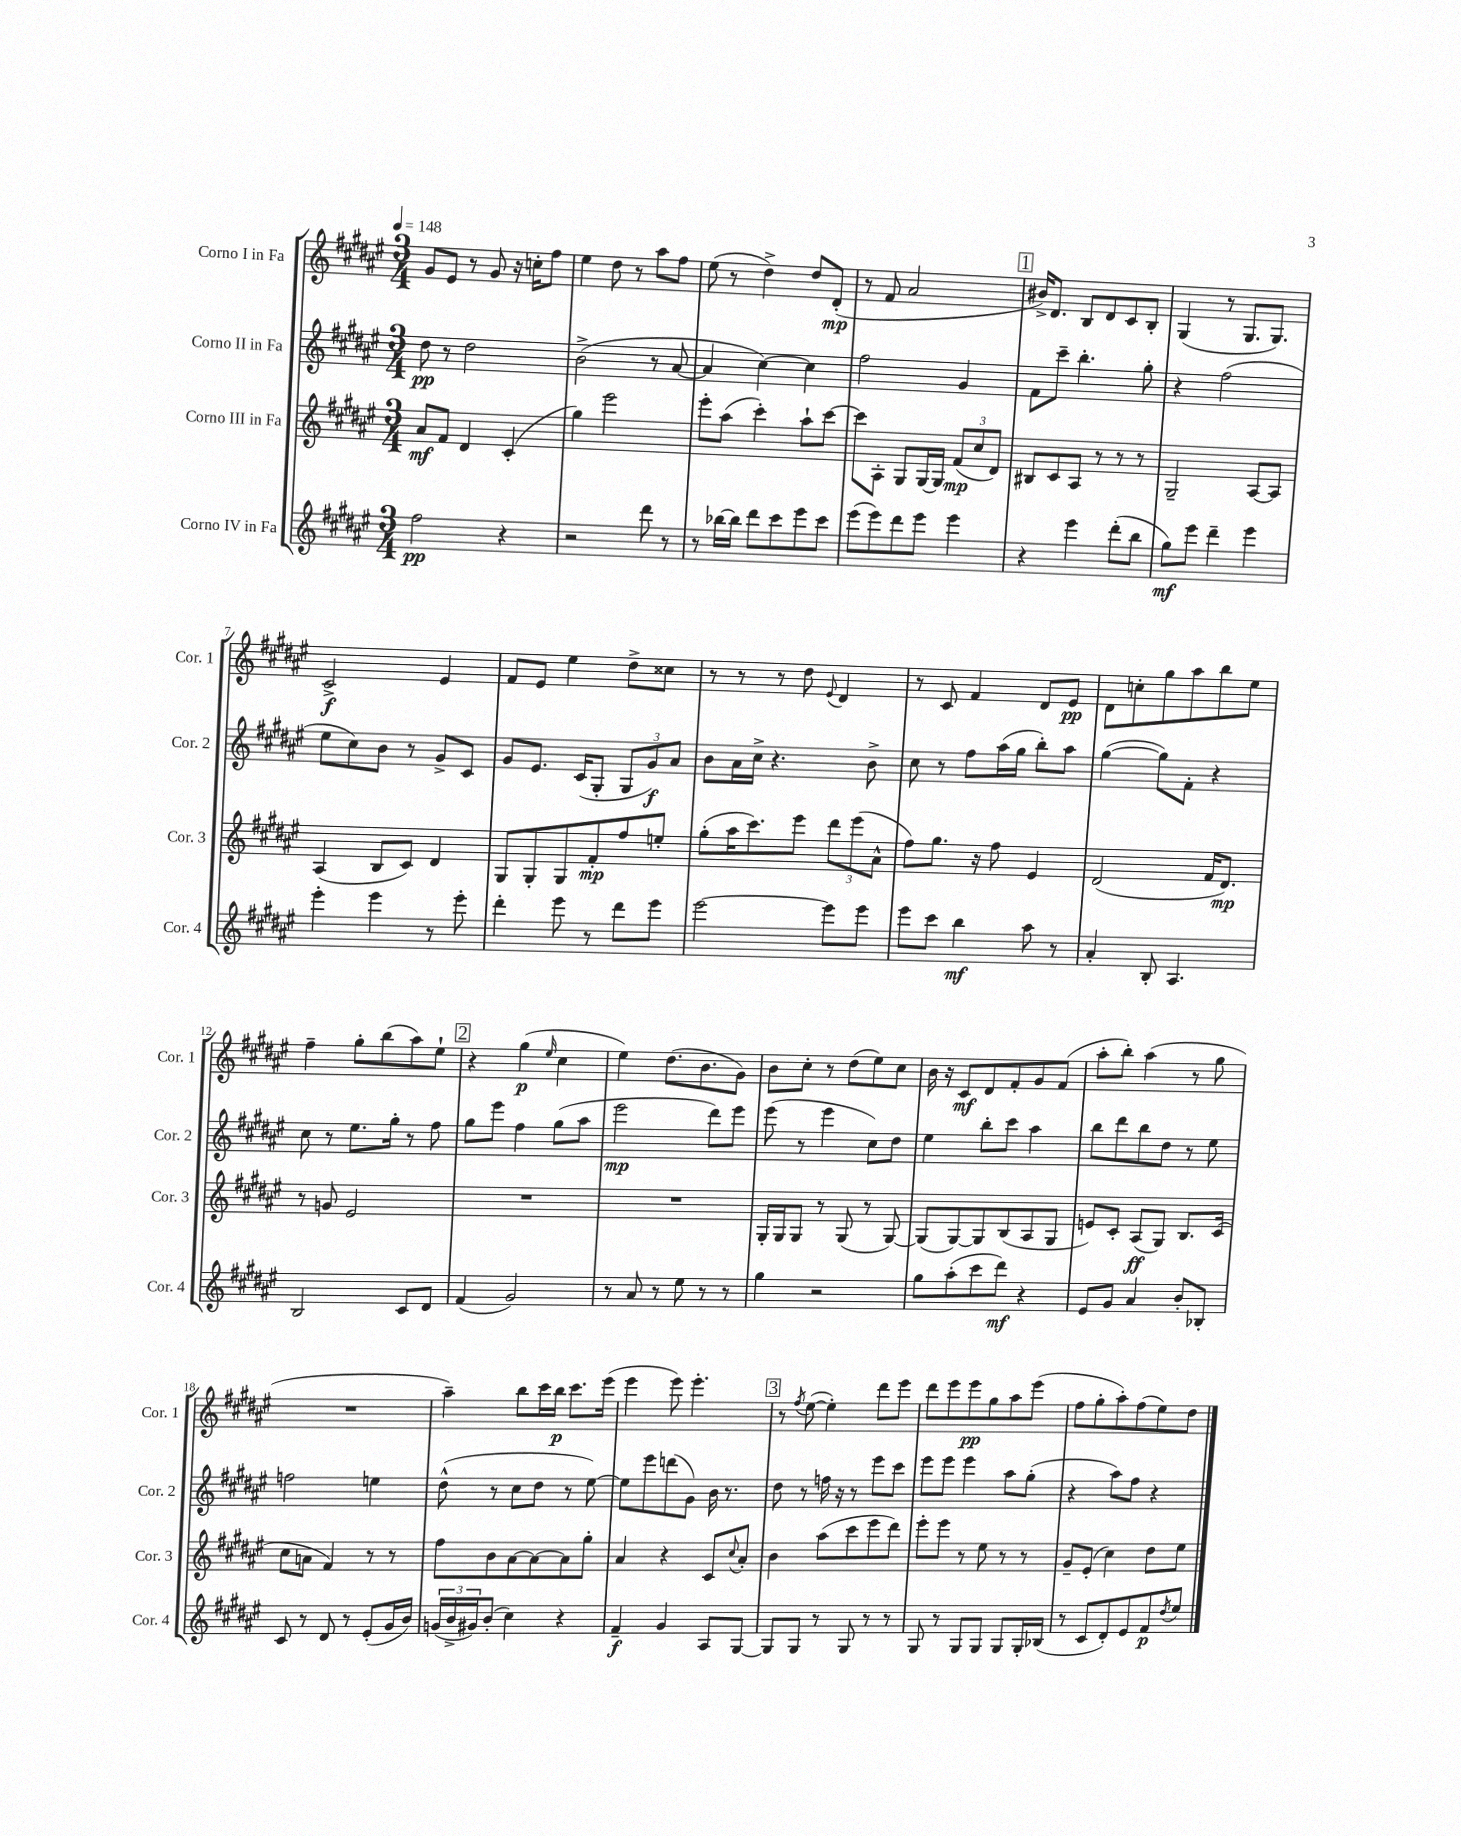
<<
\new StaffGroup <<
\new Staff = "s0" \with { instrumentName = "Corno I in Fa" shortInstrumentName = "Cor. 1" } {
    \clef treble \key fis \major \numericTimeSignature \time 3/4 \tempo 4 = 148
    gis'8 eis'8 r8 gis'8 r16 c''16-. fis''8 |
    eis''4 dis''8 r8 ais''8 fis''8 |
    eis''8( r8 dis''4->) dis''8 dis'8-.\mp( |
    r8 fis'8 ais'2 |
    \mark \markup { \box "1" } bis'16->) dis'8. b8 dis'8 cis'8 b8-. |
    gis4( r8 gis8. gis8.) |
    cis'2->\f eis'4 |
    fis'8 eis'8 eis''4 dis''8-> cisis''8 |
    r8 r8 r8 dis''8 \appoggiatura { eis'8 } dis'4 |
    r8 cis'8 fis'4 dis'8 eis'8\pp |
    dis'8 c''8-. gis''8 ais''8 b''8 eis''8 |
    fis''4-- gis''8-. b''8( ais''8) eis''8-! |
    \mark \markup { \box "2" } r4 gis''4\p( \grace { eis''16 } cis''4 |
    eis''4) dis''8.( b'8. gis'8) |
    b'8 cis''8-. r8 dis''8( eis''8) cis''8 |
    b'16 r16 cis'8\mf dis'8 fis'8-. gis'8 fis'8( |
    ais''8-. b''8-.) ais''4( r8 gis''8 |
    R2. |
    ais''4--) b''8 cis'''16 b''16\p cis'''8. eis'''16( |
    eis'''4 eis'''8) eis'''4.-. |
    \mark \markup { \box "3" } r8 \acciaccatura { fis''8 } eis''8~( eis''4-.) dis'''8 eis'''8 |
    dis'''8 eis'''8 eis'''8\pp gis''8 ais''8 eis'''8( |
    fis''8 gis''8-. ais''8-.) fis''8( eis''8) dis''8 \bar "|." |
}
\new Staff = "s1" \with { instrumentName = "Corno II in Fa" shortInstrumentName = "Cor. 2" } {
    \clef treble \key fis \major \numericTimeSignature \time 3/4
    dis''8\pp r8 dis''2 |
    b'2->( r8 ais'8~ |
    ais'4 cis''4~) cis''4 |
    fis''2 gis'4 |
    \mark \markup { \box "1" } fis'8 cis'''8-- b''4.-. gis''8-. |
    r4 fis''2( |
    eis''8 cis''8) b'8 r8 gis'8-> cis'8 |
    gis'8 eis'8. cis'16( gis8-. \tuplet 3/2 { gis8 gis'8\f) ais'8 } |
    b'8 ais'16 cis''16-> r4. b'8-> |
    cis''8 r8 fis''8 ais''16( gis''16 b''8-.) ais''8 |
    gis''4~( gis''8) fis'8-. r4 |
    cis''8 r8 eis''8. gis''16-. r8 fis''8 |
    \mark \markup { \box "2" } gis''8 eis'''8 fis''4 gis''8( ais''8 |
    eis'''2\mp dis'''8) eis'''8 |
    eis'''8( r8 eis'''4 cis''8) dis''8 |
    eis''4 b''8-. cis'''8 ais''4 |
    b''8 dis'''8 b''8 dis''8 r8 eis''8 |
    f''2 e''4 |
    dis''8-^( r8 cis''8 dis''8 r8 eis''8~) |
    eis''8 eis'''8 d'''8( gis'8) b'16 r8. |
    \mark \markup { \box "3" } dis''8 r8 f''16 r16 r8 eis'''8 cis'''8 |
    eis'''8 eis'''8 eis'''4 ais''8 gis''8-.( |
    r4 ais''8) fis''8 r4 \bar "|." |
}
\new Staff = "s2" \with { instrumentName = "Corno III in Fa" shortInstrumentName = "Cor. 3" } {
    \clef treble \key fis \major \numericTimeSignature \time 3/4
    ais'8\mf fis'8 dis'4 cis'4-.( |
    gis''4) eis'''2 |
    eis'''8-. ais''8( cis'''4-.) ais''8-! cis'''8~ |
    cis'''8 ais8-. gis8 gis16~ gis16 \tuplet 3/2 { fis'8\mp( cis''8 dis'8) } |
    \mark \markup { \box "1" } bis8 cis'8 ais8 r8 r8 r8 |
    gis2-- ais8~ ais8 |
    ais4( b8 cis'8) dis'4 |
    gis8 gis8-. gis8 fis'8-.\mp fis''8 e''8-. |
    gis''8-.( ais''16 cis'''8.) eis'''8 \tuplet 3/2 { dis'''8 eis'''8( ais'8-^ } |
    fis''8) gis''8. r16 fis''8 eis'4 |
    dis'2( fis'16 dis'8.\mp) |
    r8 g'8 eis'2 |
    \mark \markup { \box "2" } R2. |
    R2. |
    gis16-. gis16 gis8 r8 gis8( r8 gis8~) |
    gis8( gis8~) gis8 b8( ais8 gis8 |
    e'8) cis'8-. ais8\ff( gis8) b8. cis'16( |
    cis''8 a'8 fis'4) r8 r8 |
    fis''8 b'8 ais'8~ ais'8~ ais'8 gis''8-. |
    ais'4 r4 cis'8 \appoggiatura { cis''8 } ais'8-. |
    \mark \markup { \box "3" } b'4 ais''8( cis'''8 eis'''8 dis'''8) |
    eis'''8-. eis'''8 r8 eis''8 r8 r8 |
    gis'8-- eis'8-.( cis''4) dis''8 eis''8 \bar "|." |
}
\new Staff = "s3" \with { instrumentName = "Corno IV in Fa" shortInstrumentName = "Cor. 4" } {
    \clef treble \key fis \major \numericTimeSignature \time 3/4
    fis''2\pp r4 |
    r2 dis'''8 r8 |
    r8 bes''16~ bes''16 dis'''8 cis'''8 eis'''8 cis'''8 |
    eis'''8( eis'''8) dis'''8 eis'''8 eis'''4 |
    \mark \markup { \box "1" } r4 eis'''4 dis'''8-.( b''8 |
    gis''8\mf) eis'''8 dis'''4-- eis'''4 |
    eis'''4-. eis'''4 r8 eis'''8-. |
    dis'''4-. eis'''8 r8 dis'''8 eis'''8 |
    eis'''2~ eis'''8 eis'''8 |
    eis'''8 cis'''8 b''4\mf ais''8 r8 |
    ais'4-. b8-. ais4. |
    b2 cis'8 dis'8 |
    \mark \markup { \box "2" } fis'4( gis'2) |
    r8 ais'8 r8 eis''8 r8 r8 |
    gis''4 r2 |
    gis''8 ais''8-.( cis'''8 dis'''8\mf) r4 |
    eis'8 gis'8 ais'4 b'8-. bes8-. |
    cis'8 r8 dis'8 r8 eis'8-.( gis'16 b'16) |
    \tuplet 3/2 { g'16( b'16-> gis'16) } b'8-.( cis''4) r4 |
    fis'4--\f gis'4 ais8 gis8~ |
    \mark \markup { \box "3" } gis8 gis8 r8 gis8 r8 r8 |
    gis8 r8 gis8 gis8 gis8 gis16-. bes16( |
    r8 cis'8 dis'8-.) eis'8 fis'8\p \acciaccatura { dis''8 } eis''8 \bar "|." |
}
>>
>>
